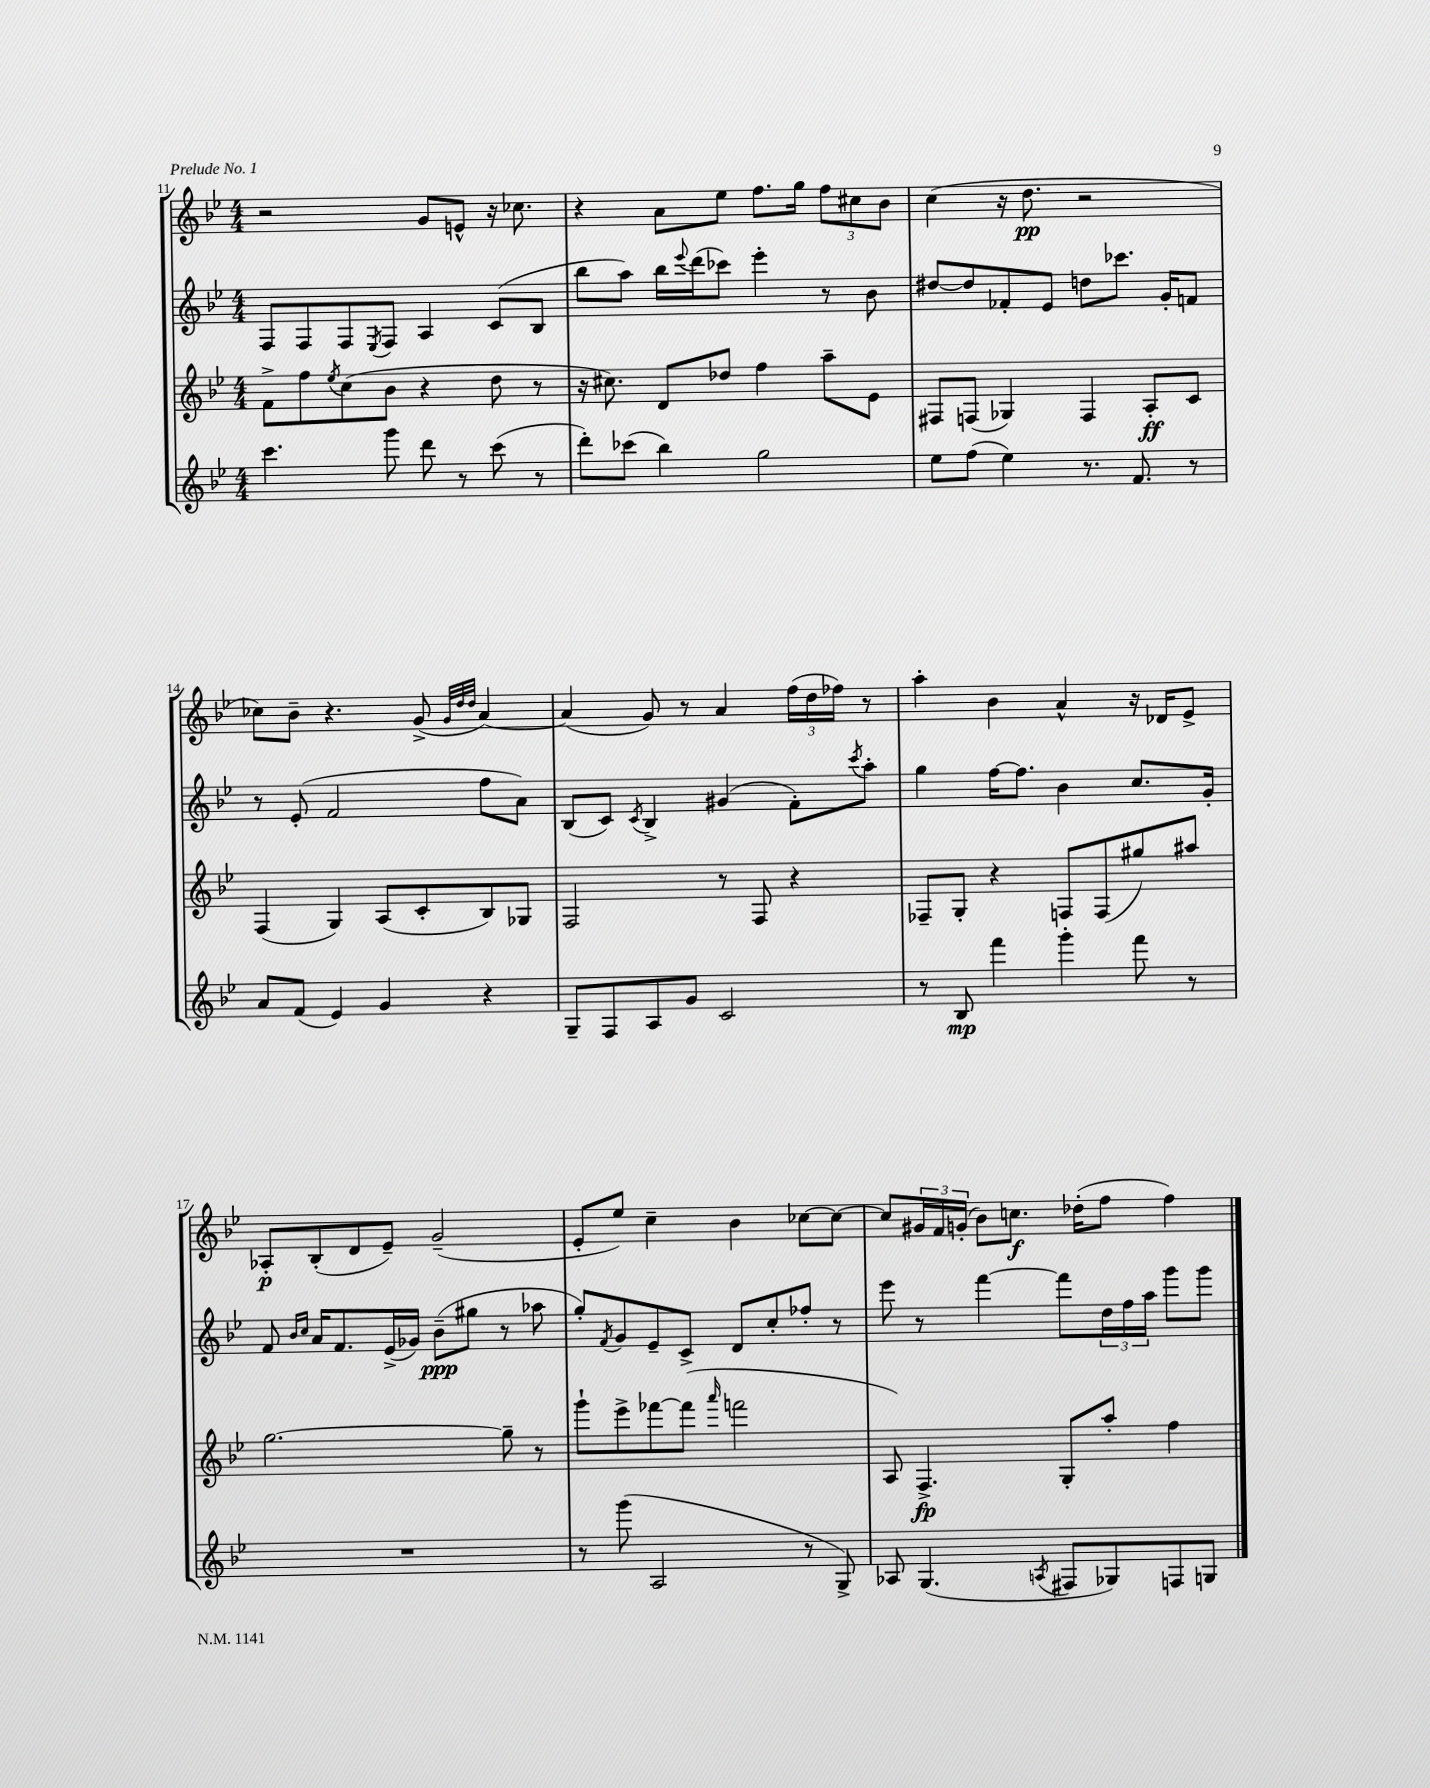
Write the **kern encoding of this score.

**kern	**kern	**kern	**kern
*staff4	*staff3	*staff2	*staff1
*clefG2	*clefG2	*clefG2	*clefG2
*k[b-e-]	*k[b-e-]	*k[b-e-]	*k[b-e-]
*M4/4	*M4/4	*M4/4	*M4/4
4.ccc\	8f^\L	8F/L	2r
.	8ff\	8F/	.
.	8qee-/	.	.
.	(8cc\	8F/	.
.	.	8qE-/	.
8ggg\	8b-\J	8F/J	.
8ddd\	4r	4A/	8g/L
8r	.	.	8e^^/J
(8ccc\	8dd\	(8c/L	16r
.	.	.	8.cc-\
8r	8r	8B-/J	.
=	=	=	=
8ddd'\L)	16r	8bb-\L	4r
.	8.cc#\)	.	.
(8ccc-\J	.	8aa\J)	.
4bb-\)	8d/L	16bb-\LL	8a\L
.	.	8qqeee-/	.
.	.	(16ddd\J	.
.	8dd-/J	8ccc-\J)	8ee-\J
2gg\	4ff\	4eee-'\	8.ff\L
.	.	.	16gg\Jk
.	8aa~\L	8r	12ff\L
.	.	.	12cc#\
.	8e-\J	8b-\	.
.	.	.	12b-\J
=	=	=	=
8ee-\L	8F#/L	[8dd#/L	(4cc\
(8ff\J	(8F/J	8dd#/]	.
4ee-\)	4G-/)	8f-'/	16r
.	.	.	8.dd\
.	.	8e-/J	.
8.r	4F/	8dd\L	2r
.	.	8.ccc-\J	.
8.f/	.	.	.
.	8A'/L	.	.
.	.	16g'/LK	.
8r	8c/J	8f/J	.
=	=	=	=
8a/L	(4F/	8r	8cc-\L)
(8f/J	.	(8e-'/	8b-~\J
4e-/)	4G/)	2f/	4.r
4g/	(8A/L	.	.
.	8c'/	.	(8g^/
.	.	.	32qqg/LLL
.	.	.	32qqdd/
.	.	.	32qqdd/JJJ
4r	8B-/)	8ff\L	[4a/)
.	8G-/J	8a\J)	.
=	=	=	=
8G~/L	2F/	(8B-/L	(4a/]
8F/	.	8c/J)	.
.	.	8qc/	.
8A/	.	4B-^/	8g/)
8g/J	.	.	8r
2c/	8r	(4g#/	4a/
.	8F/	.	.
.	4r	8f'\L)	(24ff\LL
.	.	.	24dd\
.	.	.	24ff-\JJ)
.	.	8qccc/	.
.	.	8aa'\J	8r
=	=	=	=
8r	8F-~/L	4gg\	4aa'\
8B-/	8G'/J	.	.
4fff\	4r	[16ff\LK	4b-\
.	.	8.ff\]J	.
4ggg'\	8F/L	4b-\	4a^^/
.	(8F/	.	.
8fff\	8gg#/)	8.cc/L	16r
.	.	.	16d-/LK
8r	8aa#/J	.	8e-^/J
.	.	16g'/Jk	.
=	=	=	=
1r	[2.gg\	8f/	8A-'/L
.	.	16qqb-/LL	.
.	.	16qqcc/JJ	.
.	.	16a/LK	(8B-'/
.	.	8.f/	.
.	.	.	8d/
.	.	(16e-^/L	8e-~/J)
.	.	16g-/JJ)	.
.	.	(8b-~\L	(2g~/
.	.	8gg#\J	.
.	8gg~\]	8r	.
.	8r	8aa-\	.
=	=	=	=
8r	8ggg`\L	8gg'/L)	8e-'/L
.	.	8qf/	.
(8ggg\	8eee-^\	8g/	8ee-/J)
2A/	[8fff-\	8e-~/	4cc~\
.	(8fff-\]J	8c^/J	.
.	16qqaaa/	.	.
.	2fff\	8d/L	4b-\
.	.	8cc'/	.
8r	.	8ff-'/J	[8cc-\L
8G^/)	.	8r	8cc-\_J
=	=	=	=
8A-/	8A/)	8eee-\	8cc-/]L
(4.G/	4.F^/	8r	24g#/L
.	.	.	24f/
.	.	.	(24g'/JJ
.	.	[4fff\	8b-\L)
.	.	.	8.cc\J
8qA/	.	.	.
8F#/L	8G'/L	8fff\]L	.
.	.	.	(16dd-'\LK
8G-/)	8aa'/J	24dd\L	8ff\J
.	.	24ff\	.
.	.	24aa\JJ	.
8F/	4ff\	8ggg\L	4ff\)
8G/J	.	8ggg\J	.
==	==	==	==
*-	*-	*-	*-
